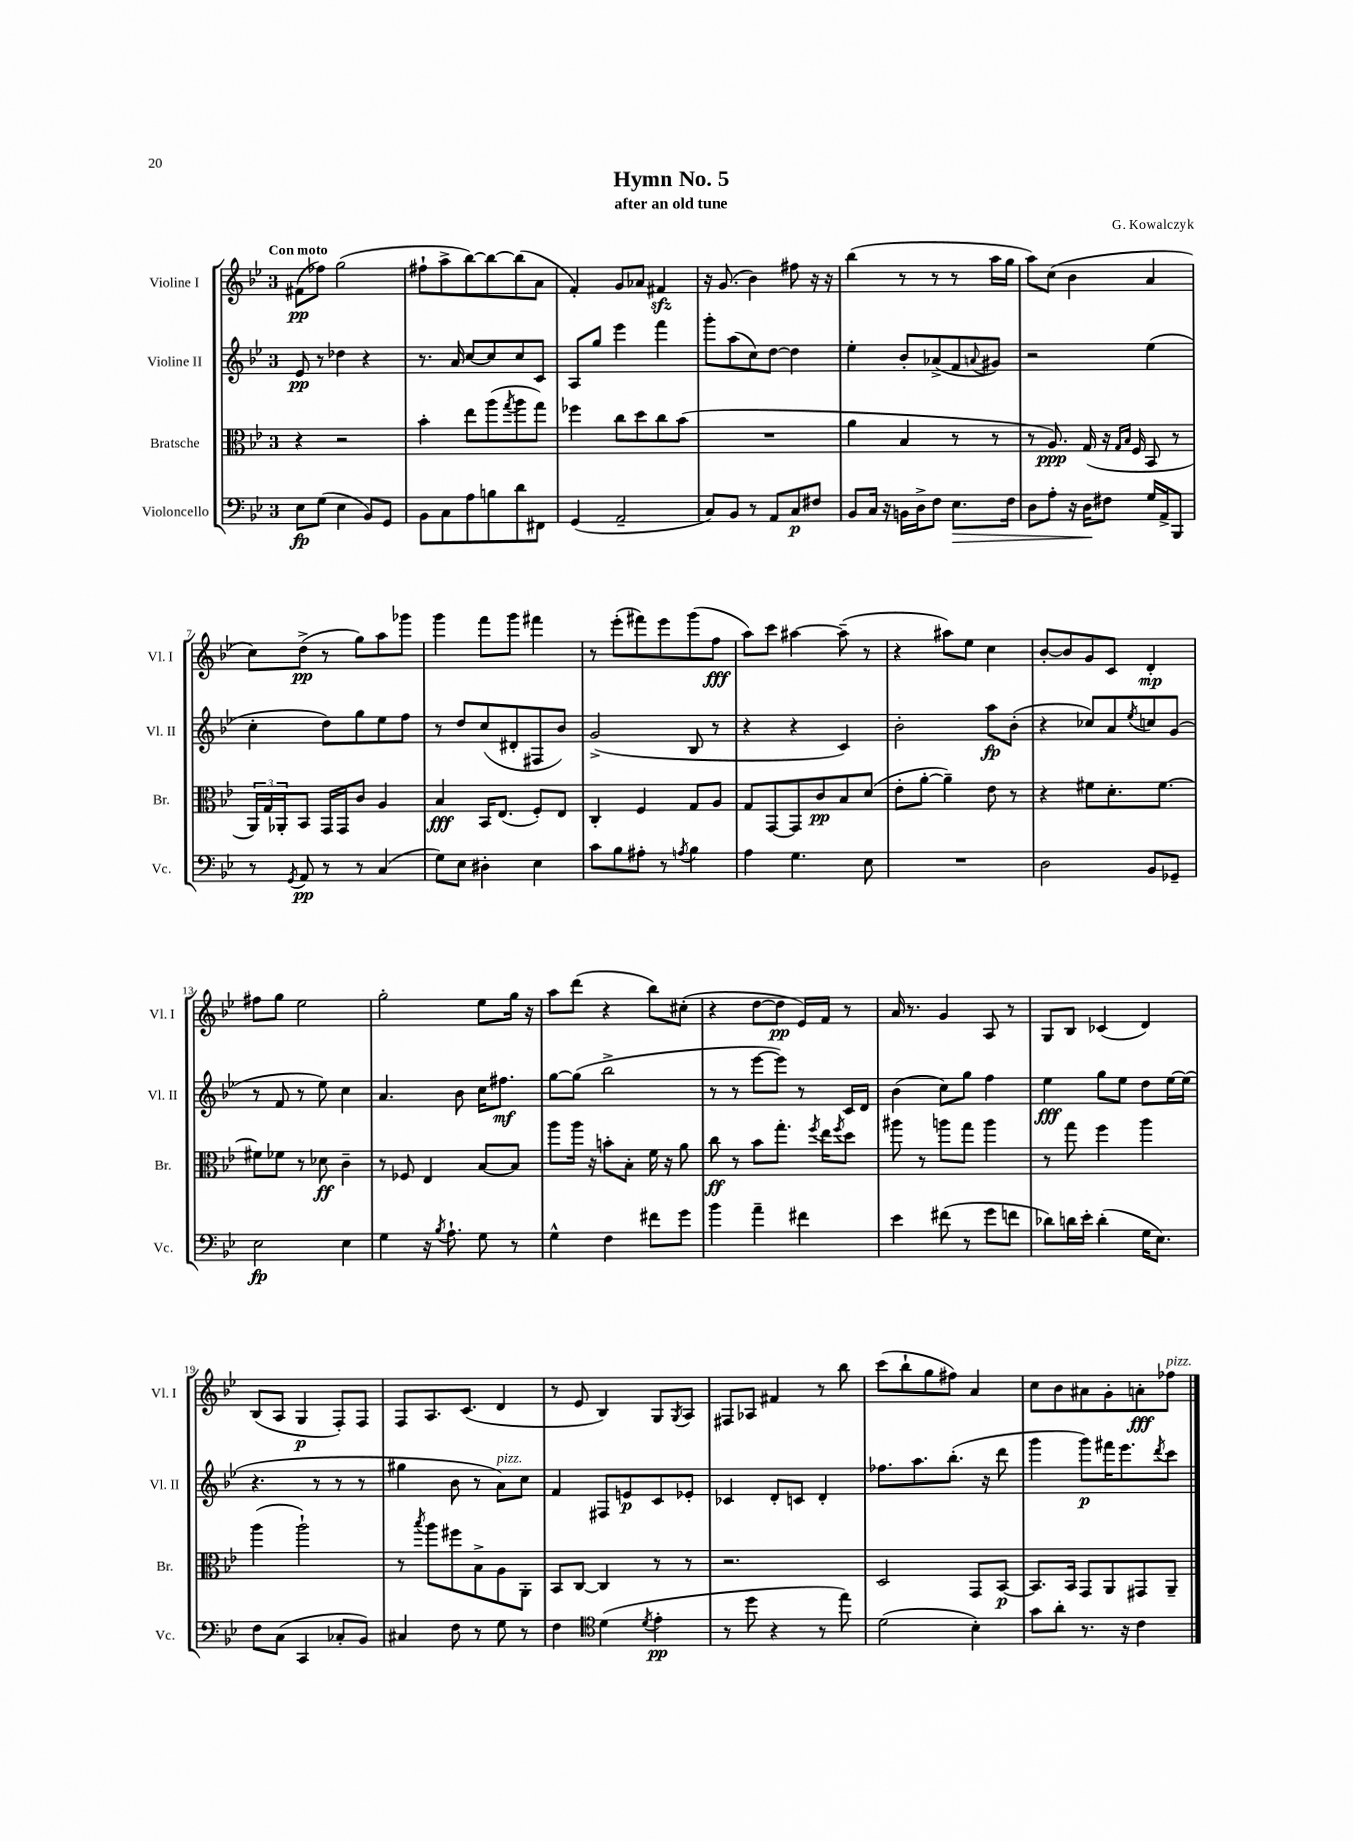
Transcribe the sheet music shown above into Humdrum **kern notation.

**kern	**kern	**kern	**kern
*staff4	*staff3	*staff2	*staff1
*clefF4	*clefC3	*clefG2	*clefG2
*k[b-e-]	*k[b-e-]	*k[b-e-]	*k[b-e-]
*M3/4	*M3/4	*M3/4	*M3/4
8E-\L	4r	8e-/	(8f#\L
(8G\J	.	8r	8ff-\J)
4E-\	2r	4dd-\	(2gg\
8BB-/L)	.	4r	.
8GG/J	.	.	.
=	=	=	=
8BB-\L	4b-'\	8.r	8ff#`\L
8C\	.	.	8aa^\
.	.	16a/	.
8A\	8ee-\L	[8cc/L	[8bb-\)
8B\	(8aa\	8cc/]	8bb-\_
.	8qgg/	.	.
8d\	8aa\	8cc/	(8bb-\]
8FF#\J	8gg\J)	8c/J	8a\J
=	=	=	=
(4GG/	4ff-\	8A/L	4f'/)
.	.	8gg/J	.
2AA~/	8cc\L	4eee-\	8g/L
.	8dd\	.	8a-/J
.	8cc\	4fff\	4f#/
.	(8b-\J	.	.
=	=	=	=
8C/L)	2.r	8ggg'\L	16r
.	.	.	(8.g/
8BB-/J	.	(8aa\	.
8r	.	8cc\)	4b-\)
8AA/L	.	[8dd\J	.
8C/	.	4dd\]	8ff#\
8F#/J	.	.	16r
.	.	.	16r
=	=	=	=
8BB-/L	4a\	4ee-'\	(4bb-\
16C/Jk	.	.	.
16r	.	.	.
16BB\LL	4B-/	8b-'/L	8r
16D^\J	.	.	.
8F\J	.	(8a-^/	8r
8.E-\L	8r	8f/	8r
.	.	8qqa/	.
.	8r	8g#/J)	16aa\LL
16F\Jk	.	.	16gg\JJ
=	=	=	=
8D\L	8r	2r	8aa\L)
8A'\J	8.A/)	.	(8cc\J
16r	.	.	4b-\
16D\LK	(16G/	.	.
8F#\J	16r	.	.
.	16qqG/LL	.	.
.	16qqB-/JJ	.	.
.	16F/	.	.
16G/LL	8BB-/	(4ee-\	4a/
16AA^/J	.	.	.
8BBB-/J	8r	.	.
=	=	=	=
8r	24AA/LL)	4cc'\	8cc\L)
.	24G/	.	.
.	24AA-'/J	.	.
8qGG/	.	.	.
8AA/	8BB-/J	.	(8dd^\J
8r	16GG/LL	8dd\L)	8r
.	16GG/J	.	.
8r	8c/J	8gg\	8gg\L)
(4C/	4A/	8ee-\	8aa\
.	.	8ff\J	8ggg-\J
=	=	=	=
8G\L)	4B-/	8r	4ggg\
8E-\J	.	8dd/L	.
4D#'\	16BB-/LK	(8cc/	8fff\L
.	(8.E-/J	.	.
.	.	8d#'/	8ggg\J
4E-\	8F'/L)	8F#/	4fff#\
.	8E-/J	8b-/J)	.
=	=	=	=
8c\L	4C'/	(2g^/	8r
8B-\	.	.	(8eee-'\L
8A#'\J	4F/	.	8fff#\)
8r	.	.	8eee-\
8qA/	.	.	.
4B-\	8G/L	8B-/	(8ggg\
.	8A/J	8r	8ff\J
=	=	=	=
4A\	8G/L	4r	8aa\L)
.	[8GG/	.	8ccc\J
4.G\	8GG/]	4r	[4aa#\
.	8c/	.	.
.	8B-/	4c/)	(8aa#~\]
8E-\	(8d/J	.	8r
=	=	=	=
2.r	8e-'\L	2b-'\	4r
.	[8a'\J	.	.
.	4a~\])	.	8aa#\L)
.	.	.	8ee-\J
.	8e-\	8aa\L	4cc\
.	8r	(8b-'\J	.
=	=	=	=
2D\	4r	4r	[8b-'/L
.	.	.	8b-/]
.	8f#\L	8cc-/L)	8g/
.	8.d'\	8a/	8c/J
.	.	8qee-/	.
8BB-/L	.	8cc/	4d'/
.	[8.f#\J	.	.
8GG-~/J	.	(8g/J	.
=	=	=	=
2E-\	8f#\]L	8r	8ff#\L
.	8f-\J	8f/	8gg\J
.	8r	8r	2ee-\
.	8d-\	8ee-\)	.
4E-\	4c~\	4cc\	.
=	=	=	=
4G\	8r	4.a/	2gg'\
.	8F-/	.	.
16r	4E-/	.	.
8qB-/	.	.	.
8.A`\	.	.	.
.	.	8b-\	.
8G\	[8B-/L	16cc\LK	8ee-\L
.	.	8.ff#\J	.
8r	8B-/]J	.	16gg\Jk
.	.	.	16r
=	=	=	=
4G^^\	8aa\L	[8gg\L	8aa\L
.	16aa\Jk	(8gg\]J	(8ddd\J
.	16r	.	.
4F\	8b'\L	2bb-^\	4r
.	8B-'\J	.	.
8f#\L	16f\	.	8bb-\L)
.	16r	.	.
8g\J	8a\	.	(8cc#'\J
=	=	=	=
4b-\	8cc\	8r	4r
.	8r	8r	.
4a~\	8b-\L	[8eee-\L	[8dd\L
.	8.gg'\J	8eee-\]J)	8dd\]J
4f#\	.	8r	16e-/LL)
.	8qff/	.	.
.	16ee-\LK	.	16f/JJ
.	8qff/	.	.
.	8dd\J	16c/LL	8r
.	.	16d/JJ	.
=	=	=	=
4e-\	8aa#\	(4b-\	16a/
.	.	.	8.r
.	8r	.	.
(8f#\	8aa\L	8cc\L)	4g/
8r	8gg\J	8gg\J	.
8g\L	4aa\	4ff\	8A/
8f\J	.	.	8r
=	=	=	=
8d-\L)	8r	4ee-\	8G/L
16d\L	8gg\	.	8B-/J
16e-'\JJ	.	.	.
(4d'\	4ff\	8gg\L	(4c-/
.	.	8ee-\J	.
16G\LK	4aa\	8dd\L	4d/)
8.E-\J)	.	.	.
.	.	[16ee-\L	.
.	.	(16ee-\]JJ	.
=	=	=	=
8F\L	(4aa\	4.r	(8B-/L
(8C\J	.	.	8A/J
4CC/	2aa`\)	.	4G/
.	.	8r	.
8C-'/L	.	8r	8F'/L)
8BB-/J)	.	8r	8F/J
=	=	=	=
4C#/	8r	4gg#\	8F/L
.	8qbb-/	.	.
.	8aa\L	.	8.A/
8F\	8ff#\	8b-\	.
.	.	.	(8.c/J
8r	8B-^\	8r	.
8G\	8A\	8a\L)	4d/
8r	8AA'\J	8cc\J	.
=	=	=	=
4F\	8BB-/L	4f/	8r
.	[8C/J	.	8e-/
*clefC4	*	*	*
(4d\	4C/]	8F#/L	4B-/)
.	.	8e/	.
8qd/	.	.	.
4e-'\	8r	8c/	8G/L
.	.	.	8qG/
.	8r	8e-'/J	8A/J
=	=	=	=
8r	2.r	4c-/	8F#/L
8dd\	.	.	8A-/J
4r	.	8d'/L	4f#/
.	.	8c/J	.
8r	.	4d'/	8r
8ee-\)	.	.	8bb-\
=	=	=	=
(2d\	2D/	8.ff-\L	(8ccc\L
.	.	.	8bb-`\
.	.	8.aa\	.
.	.	.	8gg\
.	.	(8.bb-'\J	8ff#\J)
4B-'\)	8GG/L	.	4a/
.	.	16r	.
.	[8BB-/J	8ddd\	.
=	=	=	=
8g\L	8.BB-/]L	4ggg\	8cc\L
8a'\J	.	.	8b-\
.	16BB-/Jk	.	.
8.r	8GG/L	8ggg\L)	8a#\
.	8AA/	16fff#\K	8g'\
16r	.	8.eee-\	.
4c\	8GG#/	.	8a'\
.	.	8qddd/	.
.	8AA~/J	8ccc\J	8ff-\J
==	==	==	==
*-	*-	*-	*-
